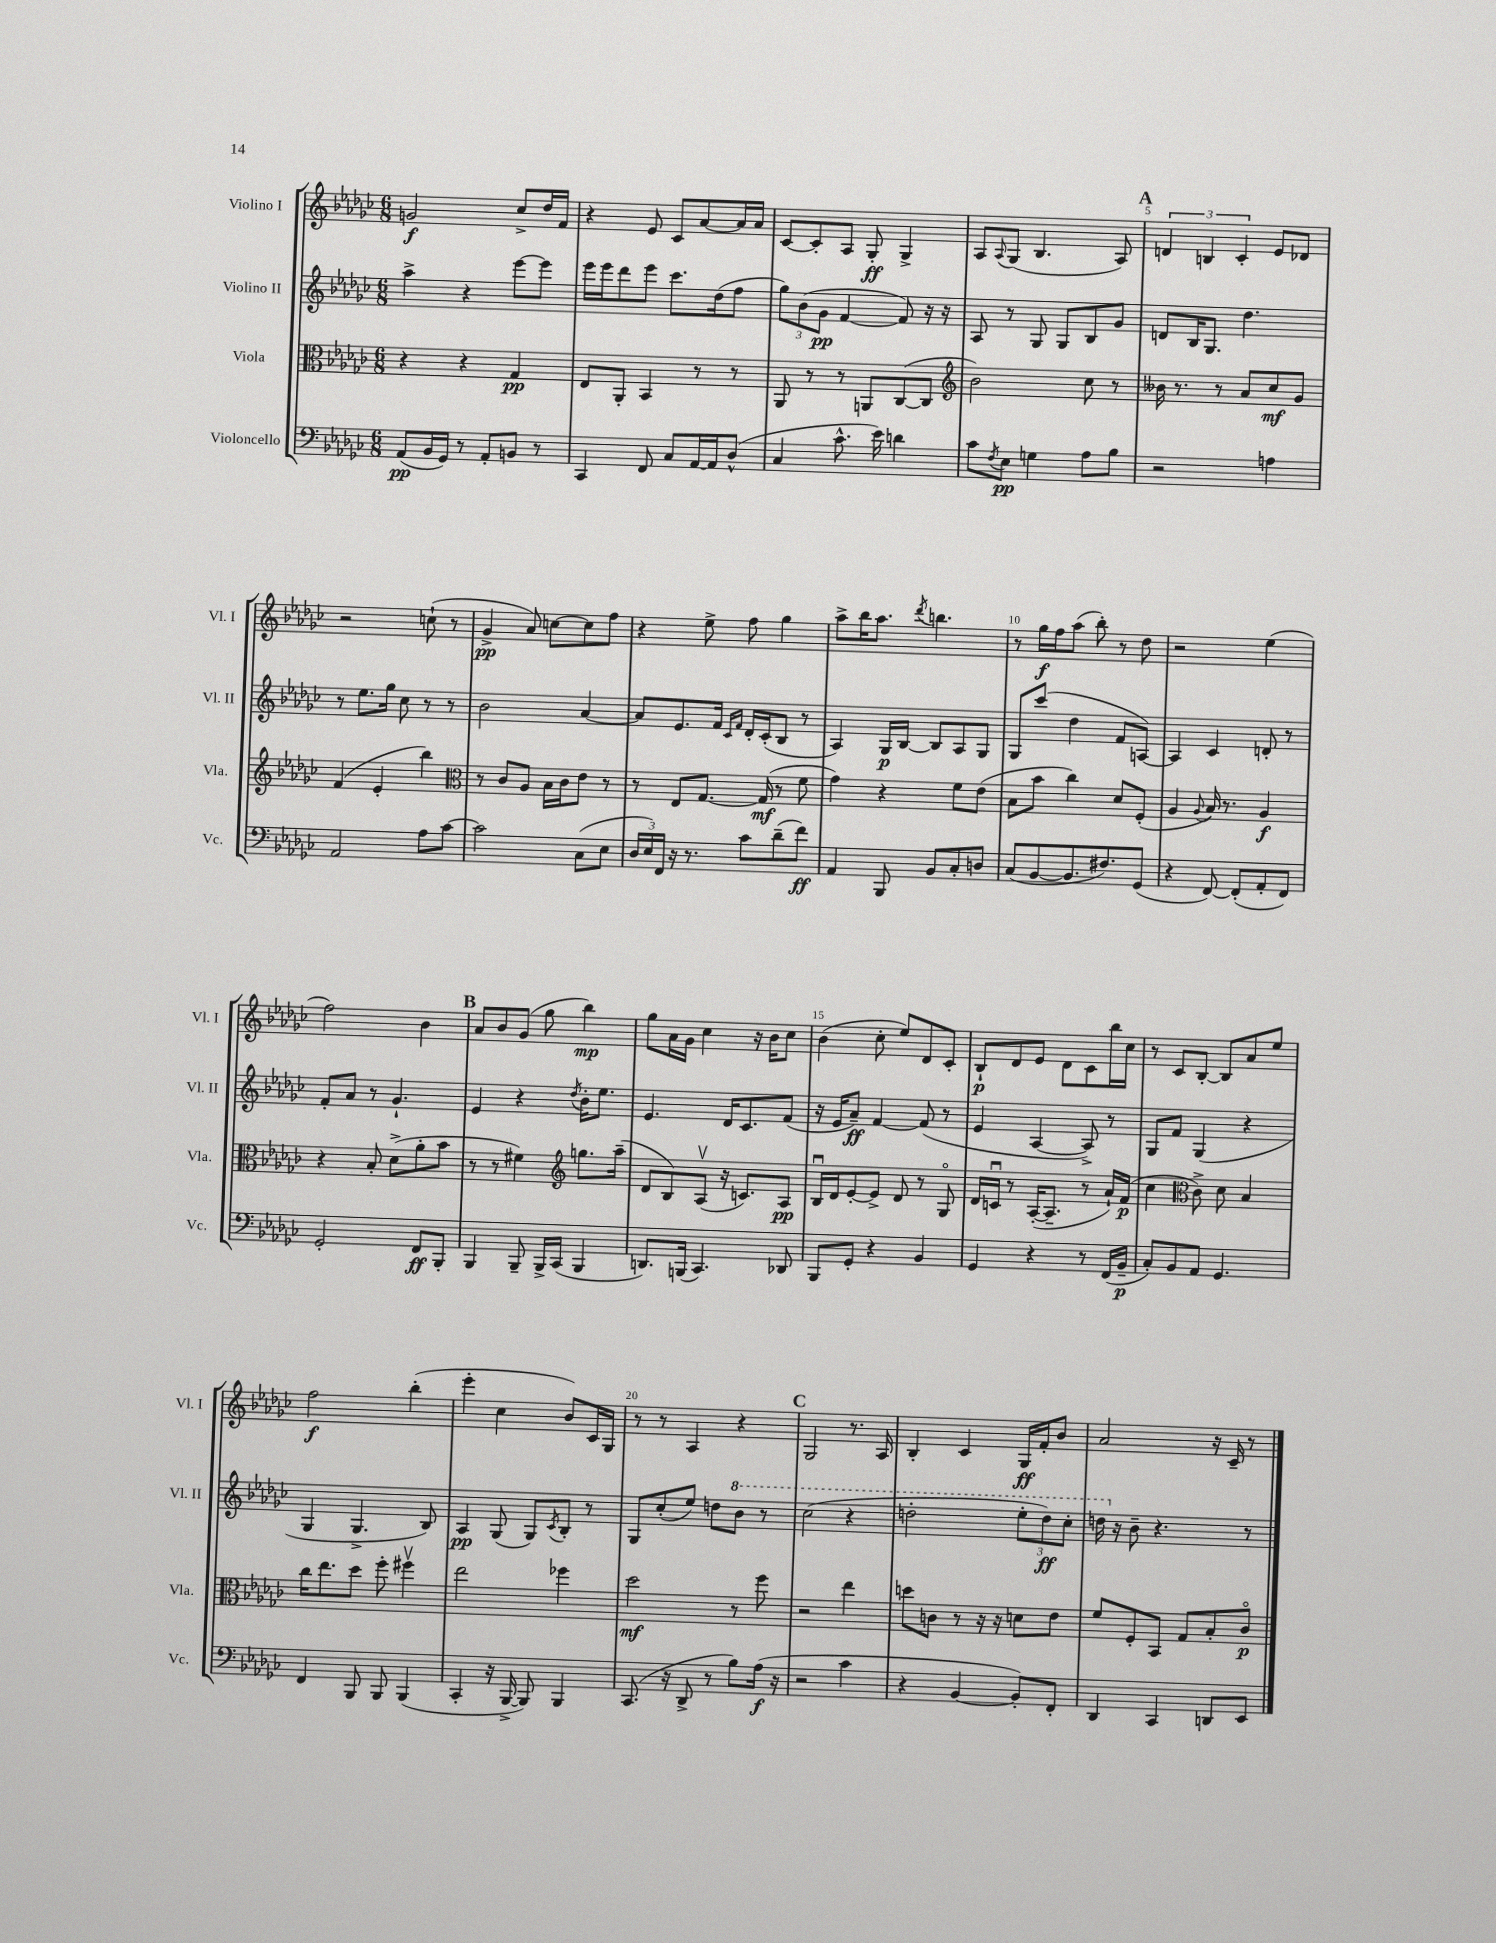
<<
\new StaffGroup <<
\new Staff = "s0" \with { instrumentName = "Violino I" shortInstrumentName = "Vl. I" } {
    \clef treble \key ges \major \numericTimeSignature \time 6/8
    g'2\f ces''8-> des''16 f'16 |
    r4 ees'8 ces'8 aes'8~ aes'16 aes'16 |
    ces'8~ ces'8-. aes8 ges8-.\ff ges4-> |
    aes8 \appoggiatura { aes8 } ges8( bes4. aes8) |
    \mark \markup { \bold "A" } \tuplet 3/2 { d'4 b4 ces'4-. } ees'8 des'8 |
    r2 c''8-!( r8 |
    ges'4->\pp aes'8) c''8~ c''8 f''8 |
    r4 ees''8-> f''8 ges''4 |
    aes''8-> bes''16 aes''8. \acciaccatura { des'''8 } b''4. |
    r8 ges''16\f f''16 aes''8( bes''8-.) r8 des''8 |
    r2 ees''4( |
    f''2) bes'4 |
    \mark \markup { \bold "B" } aes'8 bes'8 ges'8( ges''8 bes''4\mp) |
    ges''8 aes'16 ges'16 ces''4 r16 bes'16 ces''8 |
    bes'4( ces''8-. ees''8) des'8 ces'8-. |
    bes8-!\p des'8 ees'8 des'8 ces'8 bes''16 ces''16 |
    r8 ces'8 bes8~-. bes8 aes'8 ees''8 |
    f''2\f bes''4-.( |
    ees'''4-. ces''4 bes'8) ces'16 ges16 |
    r8 r8 aes4 r4 |
    \mark \markup { \bold "C" } ges2 r8. aes16 |
    bes4-. ces'4 ges16\ff f'16-. bes'8 |
    aes'2 r16 ces'16-- r8 \bar "|." |
}
\new Staff = "s1" \with { instrumentName = "Violino II" shortInstrumentName = "Vl. II" } {
    \clef treble \key ges \major \numericTimeSignature \time 6/8
    aes''4-> r4 ees'''8~ ees'''8 |
    ees'''16 ees'''16 des'''8 ees'''8 ces'''8. des''16( f''8 |
    \tuplet 3/2 { ges''8) bes'8( ges'8\pp } f'4~ f'8) r16 r16 |
    aes8 r8 ges8 ges8 bes8 ges'8 |
    \mark \markup { \bold "A" } d'8 bes16 ges8. des''4. |
    r8 ees''8. ges''16 ces''8 r8 r8 |
    bes'2 aes'4~ |
    aes'8 ees'8. f'16 \grace { ces'16 f'16 } des'16-. ces'16-.( bes8 r8 |
    aes4) ges16\p bes16~ bes8 aes8 ges8 |
    ges8 ces'''8( des''4 f'8 a8~) |
    a4 ces'4 d'8-. r8 |
    f'8-. aes'8 r8 ges'4.-! |
    \mark \markup { \bold "B" } ees'4 r4 \acciaccatura { des''8 } bes'16-. ees''8. |
    ees'4. des'16 ces'8. f'8( |
    r16 ees'16 aes'8--\ff) f'4~ f'8( r8 |
    ees'4 aes4~ aes8->) r8 |
    ges8 f'8 ges4( r4 |
    ges4 ges4.-> bes8) |
    aes4\pp ges8( ges8) \acciaccatura { ces'8 } bes8-. r8 |
    ges8 ces''8-.( ees''8) d''8 \ottava #1 bes''8 r8 |
    \mark \markup { \bold "C" } ces'''2( r4 |
    d'''2-. \tuplet 3/2 { ees'''8-. d'''8\ff) ces'''8-. } |
    d'''16 \ottava #0 r16 bes'8-- r4. r8 \bar "|." |
}
\new Staff = "s2" \with { instrumentName = "Viola" shortInstrumentName = "Vla." } {
    \clef alto \key ges \major \numericTimeSignature \time 6/8
    r4 r4 ges4\pp |
    ees8 aes,8-. bes,4 r8 r8 |
    aes,8 r8 r8 a,8 ces8~( ces8 |
    \clef treble bes'2) ces''8 r8 |
    \mark \markup { \bold "A" } beses'16 r8. r8 aes'8 ces''8\mf ges'8 |
    f'4( ees'4-. bes''4) |
    \clef alto r8 ces'8 aes8 bes16 ces'16 ees'8 r8 |
    r8 ees8 ges8.~ ges16\mf( r8 f'8 |
    ges'4) r4 f'8 ees'8( |
    bes8 bes'8 ces''4) des'8 f8-.( |
    aes4 \appoggiatura { aes8 } bes16) r8. aes4\f |
    r4 bes8-. des'8->( aes'8-. bes'8 |
    \mark \markup { \bold "B" } r8 r8 fis'4) \clef treble g''8. aes''16--( |
    des'8 bes8) aes8\upbow( r16 c'8.) aes8\pp |
    bes16\downbow des'16 ees'8~-. ees'8-> des'8 r8 ges8\flageolet |
    des'16 c'16\downbow r8 aes16~-.( aes8.-- r8 aes'16-!) f'16\p( |
    ces''4 \clef alto ces'8->) des'8 bes4 |
    ces''16 ees''8. des''8 f''8-. fis''4\upbow |
    ees''2 fes''4 |
    des''2\mf r8 f''8 |
    \mark \markup { \bold "C" } r2 ees''4 |
    d''8 c'8 r8 r16 r16 d'8 ees'8 |
    f'8 f8-. bes,8 ges8 bes8-. ces'8\flageolet\p \bar "|." |
}
\new Staff = "s3" \with { instrumentName = "Violoncello" shortInstrumentName = "Vc." } {
    \clef bass \key ges \major \numericTimeSignature \time 6/8
    aes,8\pp( bes,16 ges,16) r8 aes,8-. b,8 r8 |
    ces,4 f,8 ces8 aes,16~ aes,16 des8-^( |
    ces4 ces'8.-^ ees'16) d'4 |
    ces'8 \acciaccatura { f8 } ees8\pp g4 aes8 bes8 |
    \mark \markup { \bold "A" } r2 a4 |
    aes,2 aes8 ces'8~ |
    ces'2 ces8( ees8 |
    \tuplet 3/2 { des16 ees16) f,16 } r16 r8. ces'8 des'8--( f'8\ff) |
    aes,4 bes,,8 bes,8 ces8-. d8 |
    ces8( bes,8~ bes,8. fis8.) ges,8( |
    r4 f,8~) f,8-.( aes,8-. f,8) |
    ges,2-. f,8\ff bes,,8-. |
    \mark \markup { \bold "B" } bes,,4 bes,,8-- bes,,16-> ces,16( bes,,4 |
    d,8.) b,,16( ces,4.) des,8 |
    bes,,8 ges,8-. r4 bes,4 |
    ges,4 r4 r8 f,16( bes,16--\p |
    ces8-.) bes,8 aes,8 ges,4. |
    f,4 bes,,8 bes,,8 bes,,4( |
    ces,4-. r16 bes,,16~-> bes,,8) bes,,4 |
    ces,8.( r16 des,8-> r8 bes8) aes16\f( r16 |
    \mark \markup { \bold "C" } r2 ces'4 |
    r4 bes,4~ bes,8-.) f,8-. |
    des,4 ces,4 d,8 ees,8 \bar "|." |
}
>>
>>
\layout { \context { \Score \override BarNumber.break-visibility = ##(#f #t #t) barNumberVisibility = #(every-nth-bar-number-visible 5) } }
